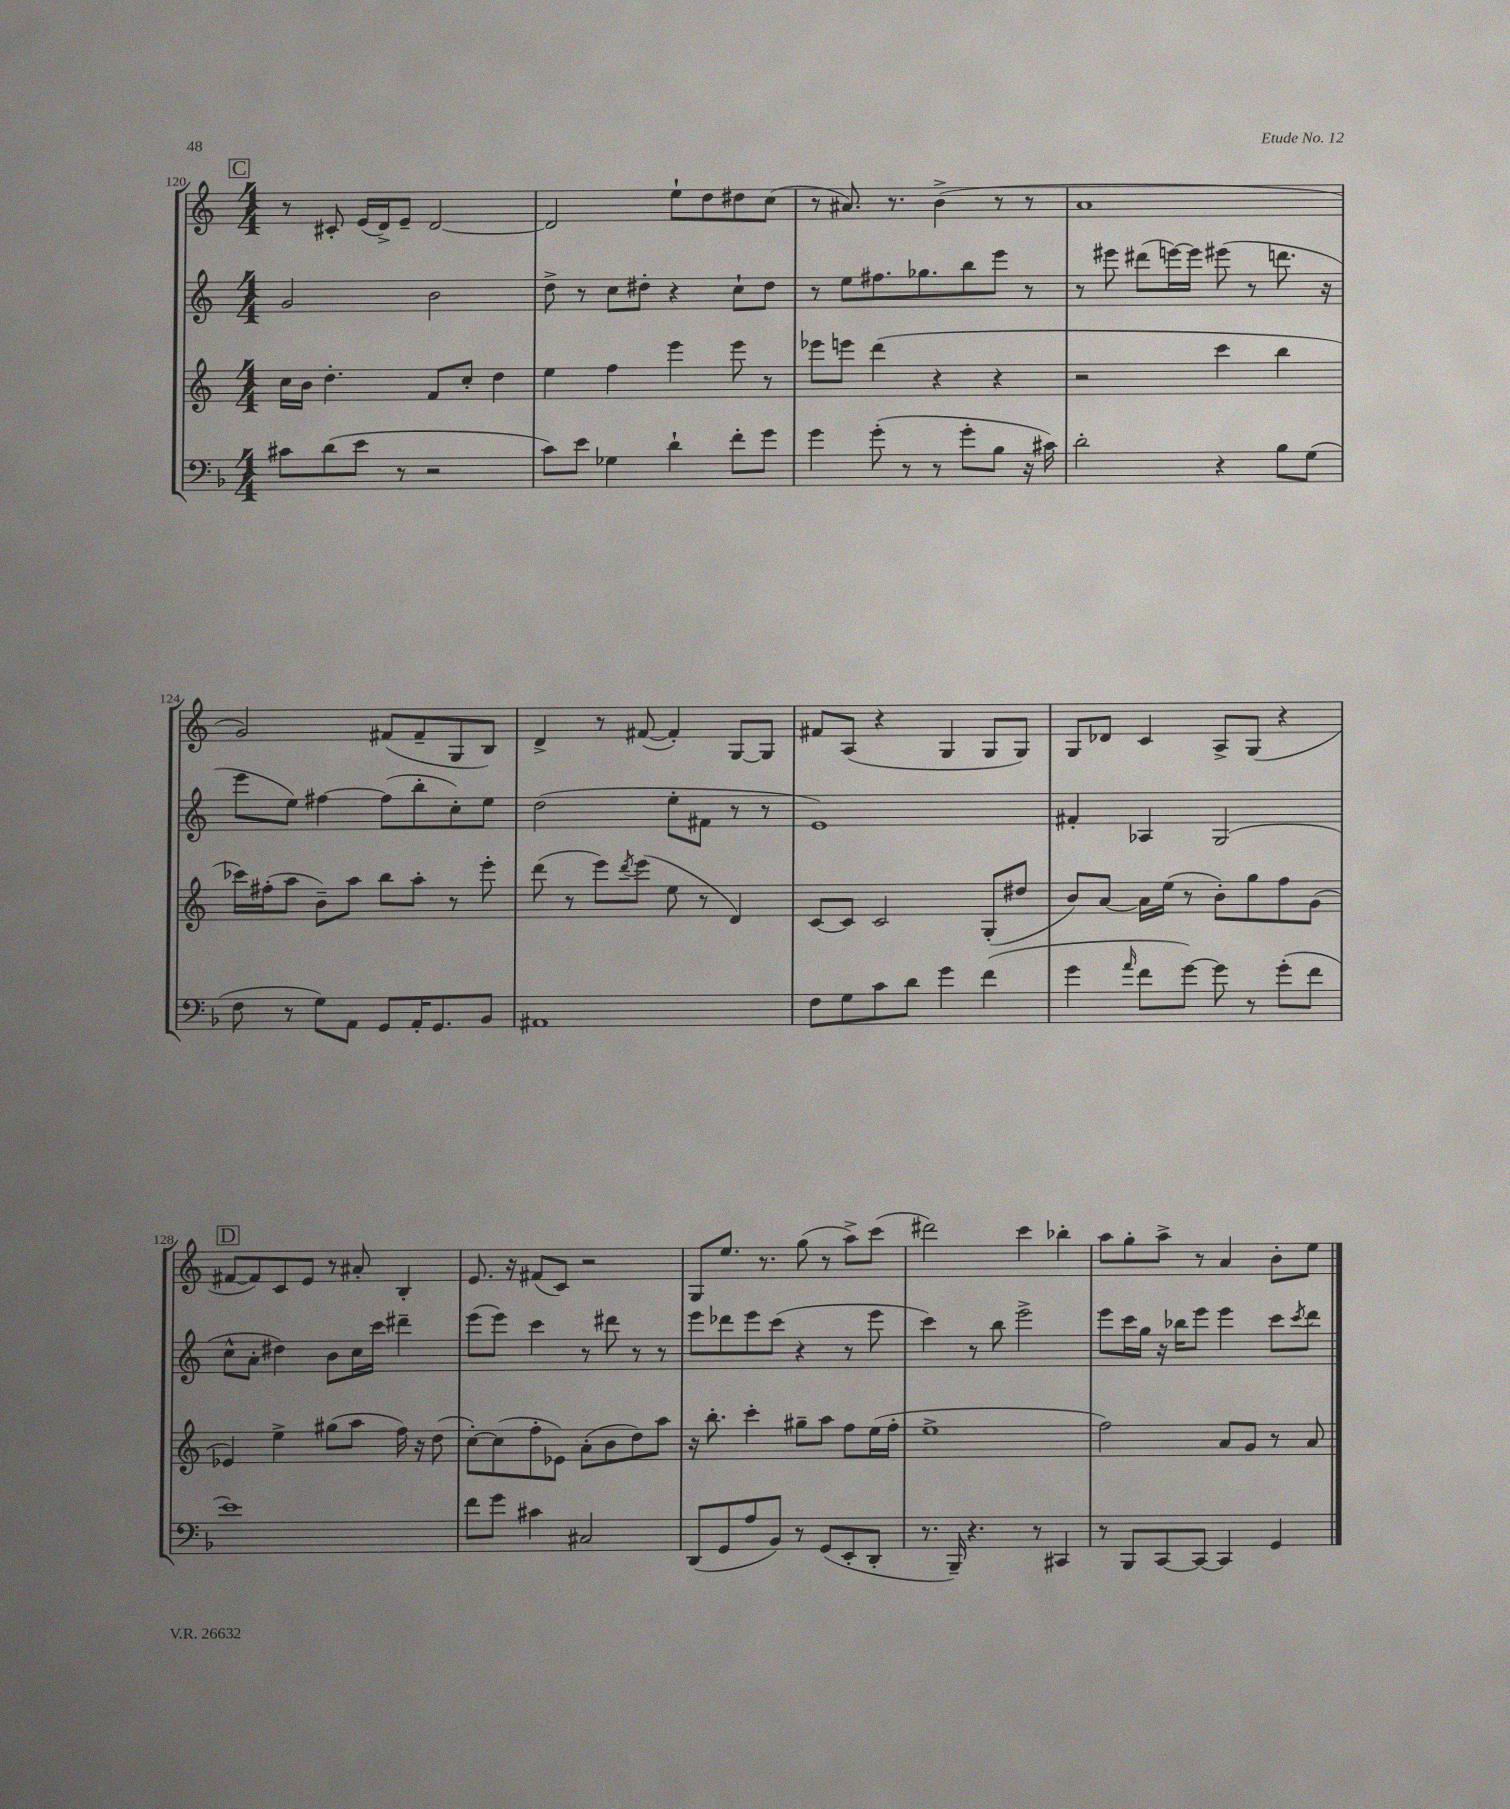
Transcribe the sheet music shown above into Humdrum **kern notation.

**kern	**kern	**kern	**kern
*staff4	*staff3	*staff2	*staff1
*clefF4	*clefG2	*clefG2	*clefG2
*k[b-]	*k[]	*k[]	*k[]
*M4/4	*M4/4	*M4/4	*M4/4
8c#	16cc	2g	8r
.	16b	.	.
(8d	4.dd'	.	8c#'
8e	.	.	(16e
.	.	.	16d^)
8r	.	.	8e~
2r	8f	2b	[2d
.	8cc'	.	.
.	4dd	.	.
=	=	=	=
8c)	4ee	8dd^	2d]
8e	.	8r	.
4G-	4ff	8cc	.
.	.	8dd#'	.
4d`	4eee	4r	8ee`
.	.	.	8dd
8f'	8eee	8cc`	8dd#
8g	8r	8dd#	(8cc
=	=	=	=
4g	8eee-	8r	8r
.	8eee	8ee	8.a#)
(8g'	(4ddd	8.ff#	.
.	.	.	8.r
8r	.	.	.
.	.	8.gg-	.
8r	4r	.	(4b^
8g'	.	8bb	.
8B-	4r	8eee	8r
16r	.	8r	8r
16c#)	.	.	.
=	=	=	=
2d'	2r	8r	1a
.	.	8eee#	.
.	.	(8ddd#	.
.	.	[16eee)	.
.	.	16eee]	.
4r	4ccc	(8eee#	.
.	.	8r	.
8B-	4bb	8.ddd	.
(8G	.	.	.
.	.	16r	.
=	=	=	=
8F	16ccc-)	8eee	2g)
.	(16ff#'	.	.
8r	8aa	8ee)	.
8G)	8b~)	[4ff#	.
8AA	8aa	.	.
8GG	8bb	(8ff#]	(8f#
16AA'	8aa'	8bb'	8f#~
8.GG	.	.	.
.	8r	8cc')	8G
8BB-	8eee'	8ee	8B)
=	=	=	=
1AA#	(8ddd	(2dd	4d^
.	8r	.	.
.	8eee)	.	8r
.	8qddd	.	.
.	(8eee	.	([8f#
.	8ee	8ee'	4f#'])
.	8r	8f#	.
.	4d)	8r	[8G
.	.	8r	8G]
=	=	=	=
8F	[8c	1e)	8f#
8G	8c]	.	(8A
8c	2c	.	4r
8d	.	.	.
4g	.	.	4G
(4f	(8G'	.	8G
.	8dd#	.	8G)
=	=	=	=
4g	8b)	4f#'	8G
.	[8a	.	8d-
16qqa	.	.	.
8f	16a]	4A-	4c
.	(16ee	.	.
[8g)	8r	.	.
8g]	8b')	(2G	8A^
8r	8gg	.	(8G
(8g'	8ff	.	4r
8f	(8g	.	.
=	=	=	=
1e)	4e-)	8cc^^	[8f#
.	.	8a'	8f#])
.	4ee^	4dd#)	8c
.	.	.	8e
.	(8gg#	8b	8r
.	8aa	16cc	8a#'
.	.	16ccc	.
.	16ff)	4ddd#~	4B'
.	16r	.	.
.	(8dd	.	.
=	=	=	=
8f	[8cc')	(8eee	8.e
8g	(8cc]	8eee)	.
.	.	.	16r
4c#	8ff'	4ccc	(8f#
.	8e-)	.	8c)
2C#	(8a'	8r	2r
.	8b	8ddd#	.
.	8dd)	8r	.
.	8aa	8r	.
=	=	=	=
(8DD	16r	8eee	8G
.	8.bb'	.	.
8GG	.	8ddd-	8.ee
8A	4ccc'	8eee	.
.	.	.	8.r
8BB-)	.	(8ccc	.
8r	8gg#~	4r	(8gg
(8GG	8aa	.	8r
8EE'	8ff	8r	8aa^)
8DD'	(16ee	8eee	(8ccc
.	16ff'	.	.
=	=	=	=
8.r	1ee^	4ccc)	2ddd#)
16BBB-~)	.	.	.
4.r	.	8r	.
.	.	8bb	.
.	.	2eee^	4ccc
8r	.	.	.
4CC#	.	.	4bb-'
=	=	=	=
8r	2ff)	8eee	8aa
8BBB-	.	16ccc	8gg'
.	.	16gg	.
[8CC	.	16r	8aa^
.	.	16bb-	.
8CC_	.	8eee	8r
4CC]	8a	4eee	4a
.	8g	.	.
4GG	8r	8ccc	8b'
.	.	8qccc	.
.	8a	8ddd	8ee
==	==	==	==
*-	*-	*-	*-
